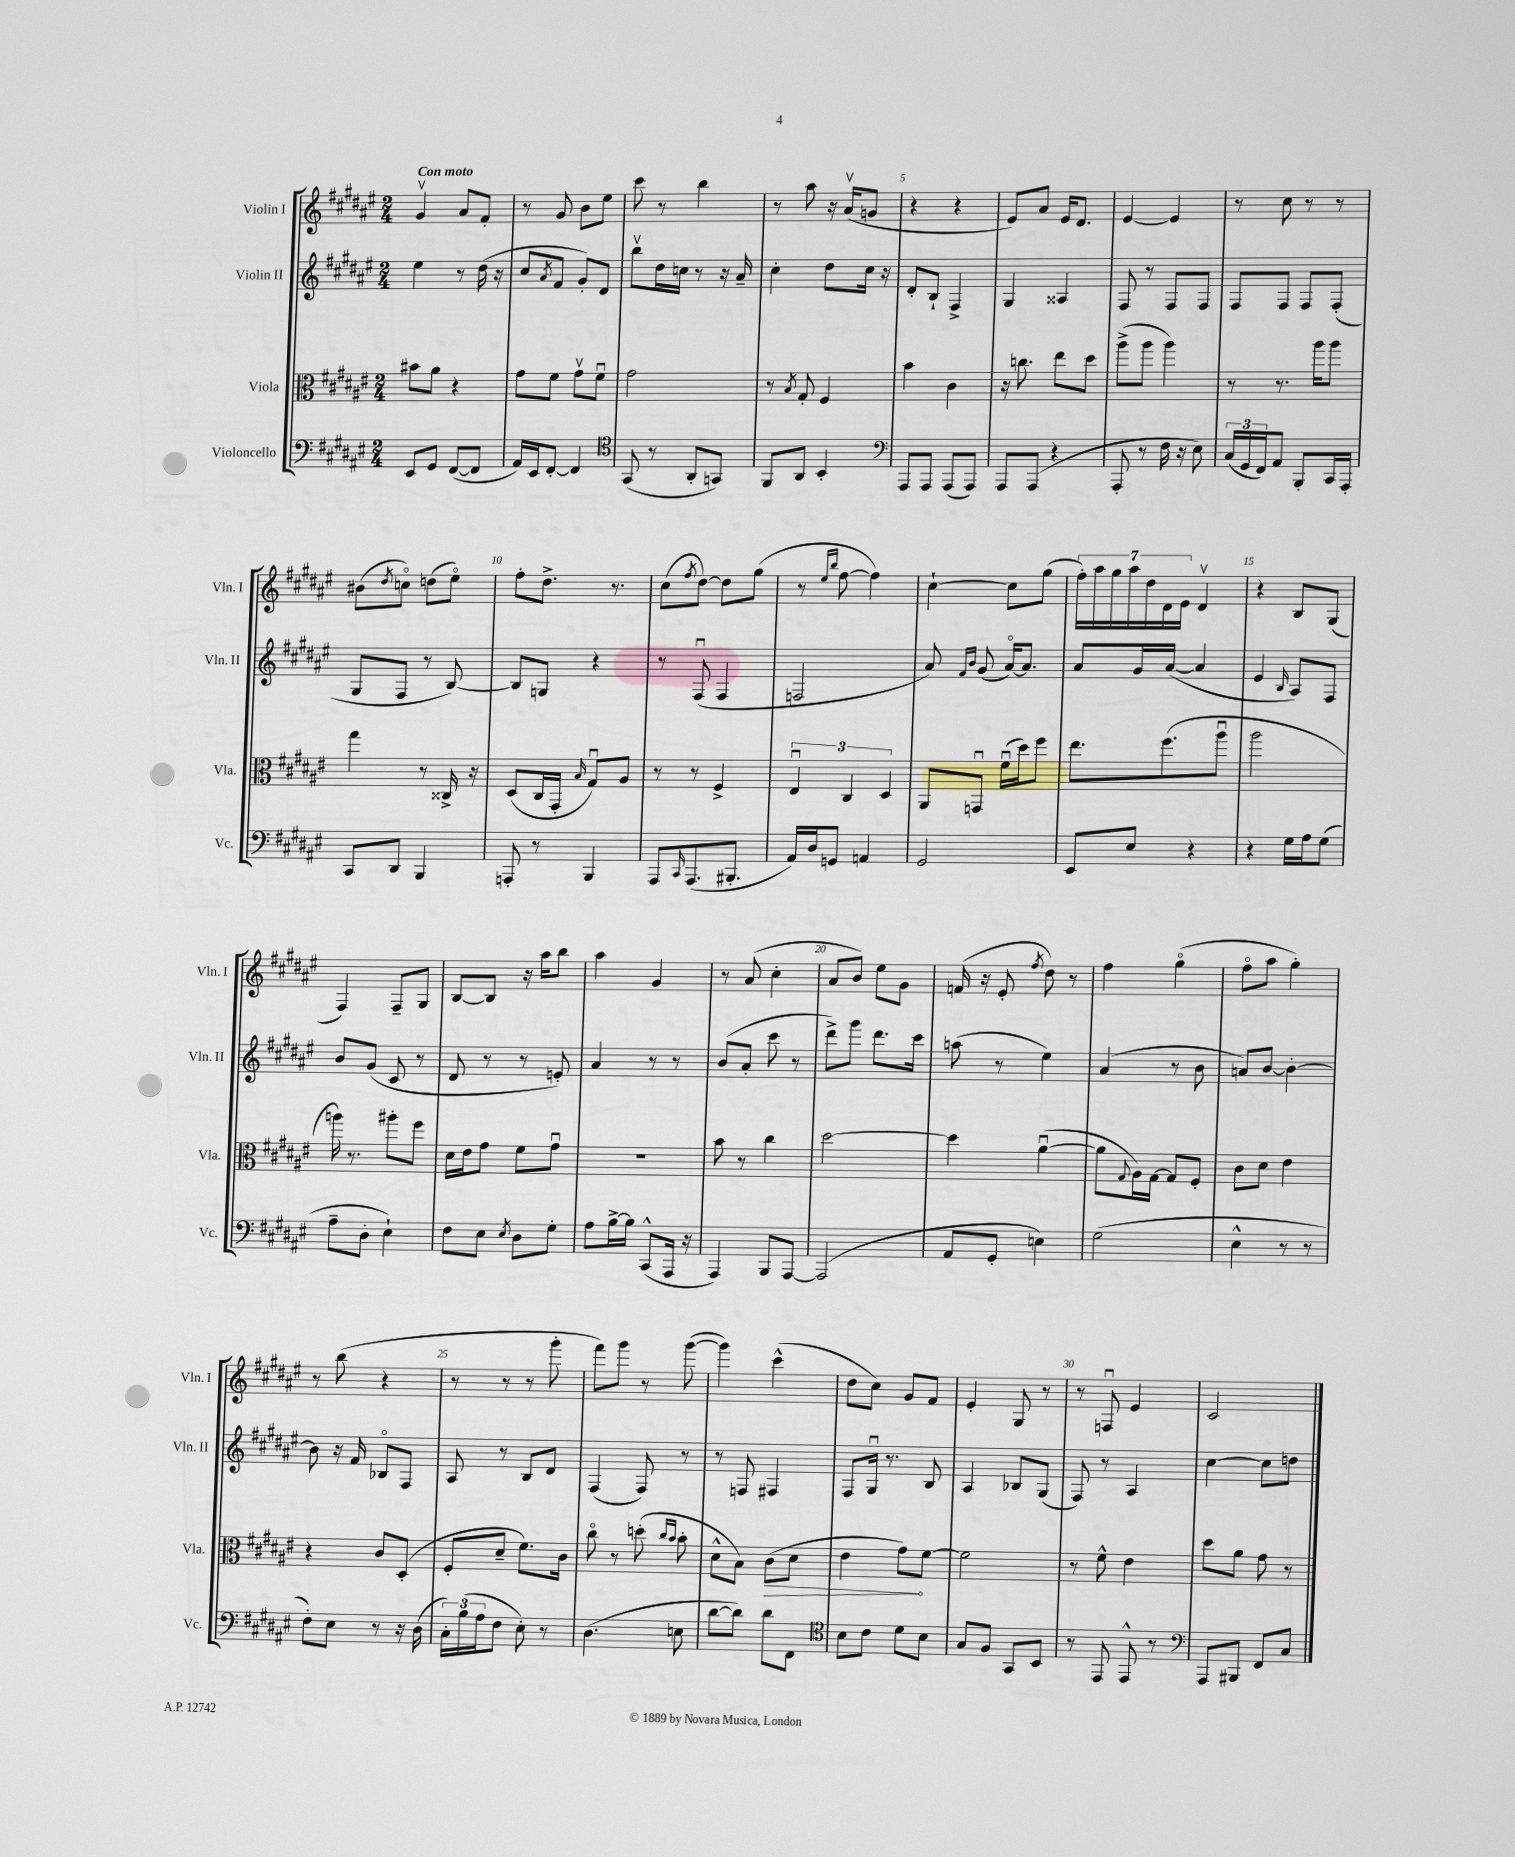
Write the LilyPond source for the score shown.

<<
\new StaffGroup <<
\new Staff = "s0" \with { instrumentName = "Violin I" shortInstrumentName = "Vln. I" } {
    \clef treble \key fis \major \numericTimeSignature \time 2/4 \tempo "Con moto"
    gis'4\upbow ais'8 fis'8-. |
    r8 gis'8 b'8 eis''8 |
    cis'''8 r8 b''4 |
    r8 ais''8 r16 ais'16\upbow( g'8 |
    r4 r4 |
    eis'8) ais'8 eis'16 dis'8. |
    eis'4~ eis'4 |
    r8 cis''8 r8 r8 |
    bis'8( \acciaccatura { dis''8 } c''8\flageolet) d''8( eis''8\flageolet) |
    fis''8-. dis''8.-> r8. |
    cis''8( \acciaccatura { fis''8 } dis''8~) dis''8 gis''8( |
    r8 \grace { eis''16 b''16 } fis''8~ fis''4) |
    cis''4~-! cis''8 gis''8( |
    \tuplet 7/4 { fis''16-.) ais''16 gis''16 ais''16 dis''16 dis'16 eis'16 } dis'4\upbow |
    r4 b8 gis8( |
    fis4) fis8-- gis8 |
    b8~ b8 r16 ais''16 b''8 |
    ais''4 gis'4 |
    r8 ais'8( cis''4-. |
    ais'8 b'8) eis''8 gis'8 |
    f'16( r16 eis'8-. \acciaccatura { fis''8 } dis''8) r8 |
    fis''4 gis''4\flageolet( |
    fis''8\flageolet ais''8 gis''4-.) |
    r8 b''8( r4 |
    r8 r8 r8 gis'''8-. |
    fis'''8) gis'''8 r8 gis'''8~( |
    gis'''4) cis'''4-^( |
    dis''8 cis''8) gis'8 fis'8 |
    eis'4-. gis8 r8 |
    r8 f8\downbow eis'4 |
    cis'2 \bar "|." |
}
\new Staff = "s1" \with { instrumentName = "Violin II" shortInstrumentName = "Vln. II" } {
    \clef treble \key fis \major \numericTimeSignature \time 2/4
    eis''4 r8 dis''16( r16 |
    cis''8 \acciaccatura { ais'8 } fis'8 gis'8-.) dis'8 |
    b''8\upbow dis''16 c''16 r8 r16 ais'16-- |
    cis''4-. dis''8 cis''16 r16 |
    dis'8-. b8-! fis4-> |
    gis4 aisis4 |
    fis8 r8 fis8 fis8 |
    fis8 fis8 fis8 fis8-.( |
    gis8 fis8 r8 b8~) |
    b8 g8 r4 |
    r8 fis8\downbow( fis4 |
    f2 |
    ais'8) \grace { fis'16 b'16 } gis'8( ais'16~\flageolet) ais'8. |
    ais'8 gis'16 ais'16~( ais'4 |
    eis'4 \grace { b16 } ais8) fis8 |
    b'8 gis'8( cis'8 r8 |
    dis'8 r8 r8 e'8-.) |
    ais'4 r8 r8 |
    b'8( ais'8-. cis'''8 r8 |
    dis'''8->) gis'''8 dis'''8. cis'''16 |
    a''8( r8 eis''4) |
    ais'4( r8 b'8 |
    a'8) b'8~ b'4~-. |
    b'8 r16 fis'16 bes8\flageolet fis8 |
    ais8 r8 b8 dis'8 |
    fis4( fis8) r8 |
    r8 f8 fis4 |
    fis8 gis16\downbow r8. b8 |
    ais4 bes8 gis8( |
    fis8) r8 ais4 |
    cis''4~ cis''8 d''8 \bar "|." |
}
\new Staff = "s2" \with { instrumentName = "Viola" shortInstrumentName = "Vla." } {
    \clef alto \key fis \major \numericTimeSignature \time 2/4
    bis'8 ais'8 r4 |
    gis'8 fis'8 gis'8\upbow fis'8\downbow |
    gis'2 |
    r8 \acciaccatura { b8 } gis8-. fis4 |
    b'4 cis'4 |
    r16 c''8. eis''8 dis''8 |
    ais''8->( ais''8 ais''4) |
    r8 r8. ais''16 ais''8 |
    gis''4 r8 cisis16-> r16 |
    dis8( cis16 gis,16-. \grace { b16 } gis8\downbow) ais8 |
    r8 r8 fis4-> |
    \tuplet 3/2 { eis4\downbow cis4 dis4 } |
    ais,8 g,8\downbow fis'16\downbow( dis''16) fis''8 |
    eis''8. fis''8.( ais''8\downbow |
    ais''2 |
    a''16) r8. ais''8-. fis''8 |
    dis'16 eis'16 gis'8 fis'8 gis'8\downbow |
    r2 |
    b'8 r8 cis''4 |
    dis''2~ |
    dis''4 ais'4~\downbow( |
    ais'8 \appoggiatura { gis8 } ais16) gis16~ gis8 fis8-. |
    cis'8 dis'8 eis'4 |
    r4 cis'8 dis8-.( |
    fis8-. dis'8-- fis'8.) cis'16 |
    cis''8\flageolet r8 d''8-.( \grace { cis''16 b'16 } b'8-. |
    dis'8-^ b8) \once \override Hairpin.circled-tip = ##t cis'8\>( dis'8 |
    eis'4 gis'8\!) fis'8~ |
    fis'2 |
    r8 fis'8-^ eis'4 |
    dis''8 ais'8 gis'8 r8 \bar "|." |
}
\new Staff = "s3" \with { instrumentName = "Violoncello" shortInstrumentName = "Vc." } {
    \clef bass \key fis \major \numericTimeSignature \time 2/4
    eis,8 gis,8 fis,8~( fis,8 |
    ais,16) eis,16 fis,8~-. fis,4 |
    \clef tenor gis,8( r8 ais,8-. g,8) |
    fis,8 ais,8 b,4-. |
    \clef bass ais,,8 ais,,8 ais,,8( ais,,8) |
    ais,,8 ais,,8( r4 |
    ais,,8-. r8 fis16 r16 eis8) |
    \tuplet 3/2 { cis16( gis,16 fis,16) } ais,8 b,,8-. cis,16 ais,,16-. |
    cis,8 dis,8 b,,4 |
    a,,8-. r8 b,,4 |
    ais,,8 \grace { cis,16 } ais,,8.( bis,,8.-. |
    ais,16) dis16 g,8 a,4 |
    gis,2 |
    eis,8 eis8 r4 |
    r4 gis16 ais16 gis8( |
    ais8-- dis8-. eis4-!) |
    fis8 eis8 \acciaccatura { eis8 } dis8 gis8-. |
    ais8 b16~-> b16 cis,8-^( ais,,16 r16 |
    ais,,4) b,,8 ais,,8~ |
    ais,,2( |
    ais,8 gis,8-. e4) |
    gis2( |
    eis4-^ r8 r8 |
    fis8-.) eis8 r8 r16 dis16( |
    \tuplet 3/2 { cis16-.) b16( ais16 } fis8 eis8-.) r8 |
    dis4.( e8 |
    dis'8~ dis'8) dis'8 fis,8 |
    \clef tenor b8 cis'8 dis'8 b8 |
    gis8 fis8 gis,8 b,8 |
    r8 eis,8 eis,8-^ r8 |
    \clef bass ais,,8 bis,,8 fis,8 cis8 \bar "|." |
}
>>
>>
\layout { \context { \Score \override BarNumber.break-visibility = ##(#f #t #t) barNumberVisibility = #(every-nth-bar-number-visible 5) } }
